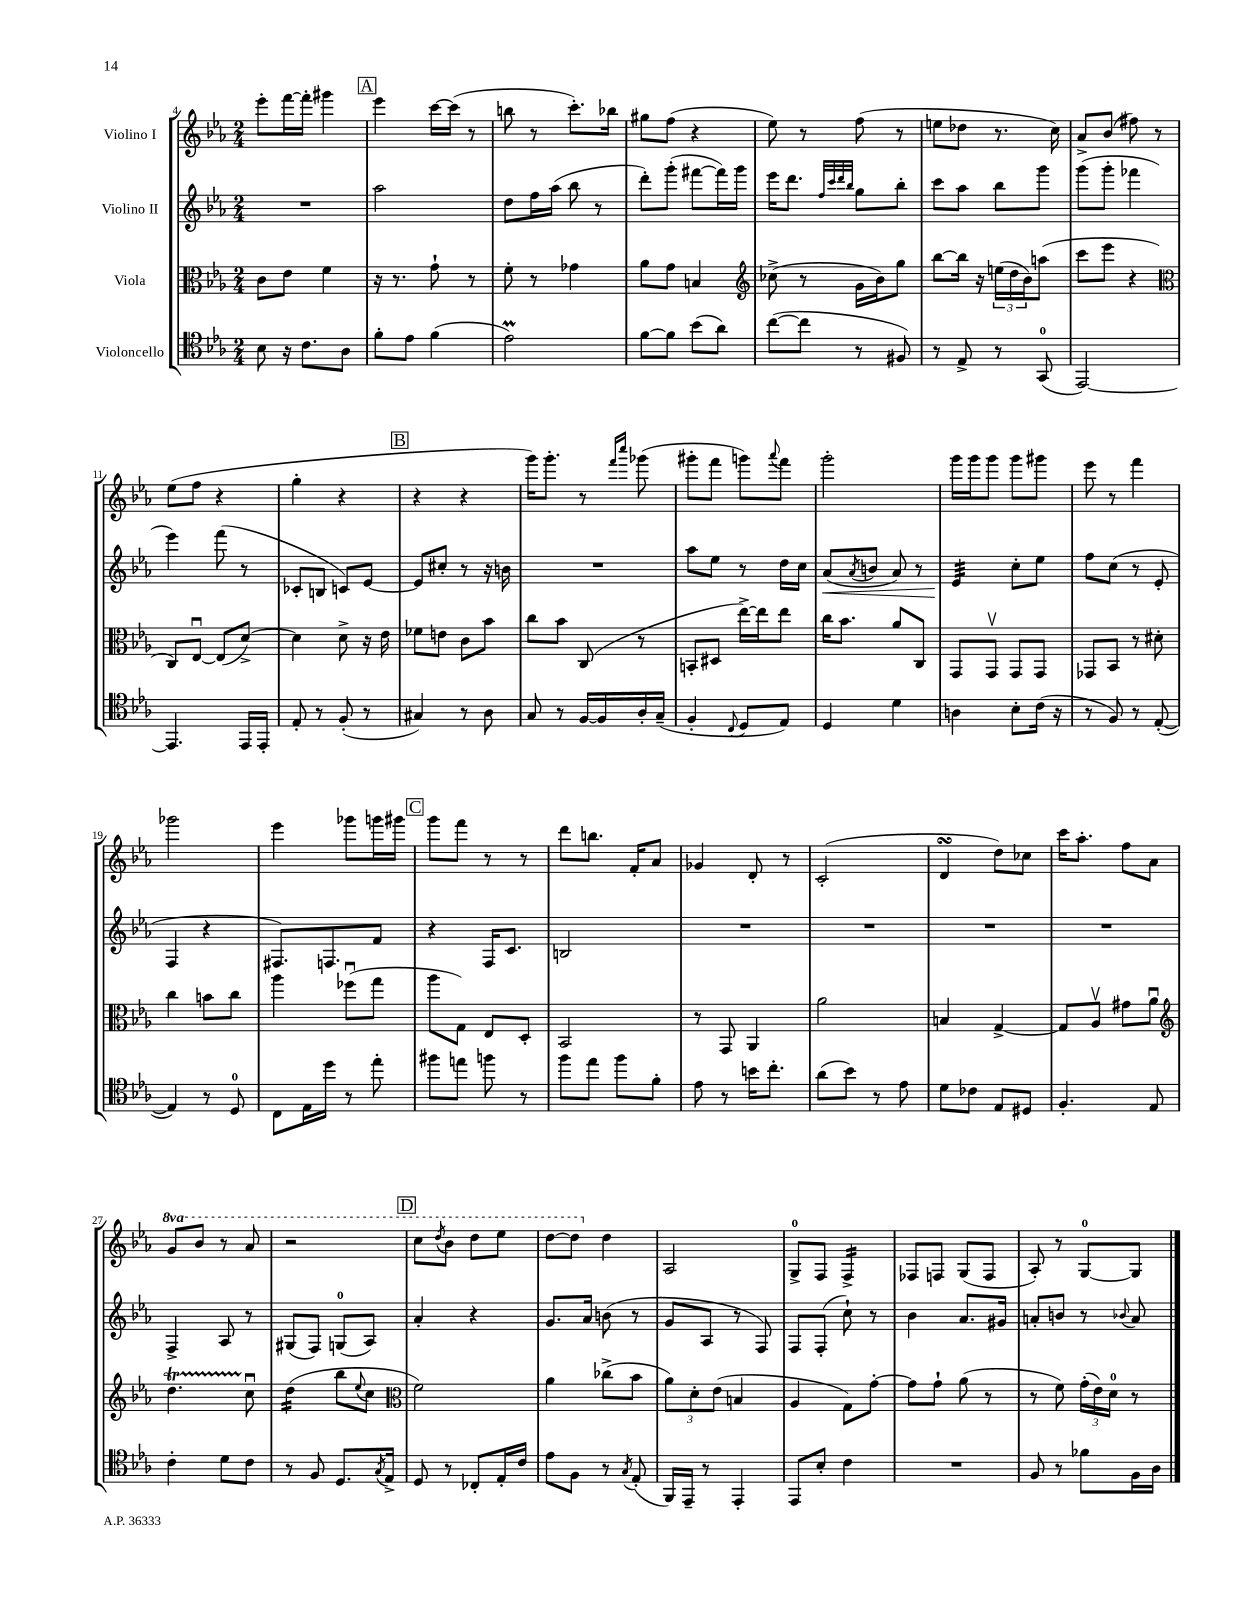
<<
\new StaffGroup <<
\new Staff = "s0" \with { instrumentName = "Violino I" } {
    \clef treble \key ees \major \numericTimeSignature \time 2/4 \set Staff.ottavationMarkups = #ottavation-simple-ordinals
    ees'''8-. f'''16~ f'''16-. gis'''4 |
    \mark \markup { \box "A" } ees'''4 c'''16~ c'''16( r8 |
    b''8 r8 c'''8.-.) bes''16 |
    gis''8 f''8( r4 |
    ees''8) r8 f''8( r8 |
    e''8 des''8 r8. c''16) |
    aes'8-> bes'8( fis''8) r8 |
    ees''8( f''8 r4 |
    g''4-. r4 |
    \mark \markup { \box "B" } r4 r4 |
    g'''16) g'''8.-. r8 \grace { f'''16 c''''16 } ges'''8( |
    gis'''8-. f'''8 g'''8) \appoggiatura { aes'''8 } f'''8 |
    g'''2-. |
    g'''16 g'''16 g'''8 g'''8 gis'''8 |
    ees'''8 r8 f'''4 |
    ges'''2 |
    ees'''4 ges'''8 g'''16 gis'''16 |
    \mark \markup { \box "C" } g'''8 f'''8 r8 r8 |
    d'''8 b''8. f'16-. aes'8 |
    ges'4 d'8-. r8 |
    c'2-.( |
    d'4\turn d''8) ces''8 |
    c'''16 aes''8.-. f''8 aes'8 |
    \ottava #1 g''8 bes''8 r8 aes''8 |
    r2 |
    \mark \markup { \box "D" } c'''8 \acciaccatura { d'''8 } bes''8 d'''8 ees'''8 |
    d'''8~ d'''8 \ottava #0 d''4 |
    aes2 |
    g8-0-> f8 f4:16-> |
    fes8 f8 g8( f8 |
    aes8-.) r8 g8-0~ g8 \bar "|." |
}
\new Staff = "s1" \with { instrumentName = "Violino II" } {
    \clef treble \key ees \major \numericTimeSignature \time 2/4
    R2 |
    \mark \markup { \box "A" } aes''2 |
    d''8 f''16 aes''16( bes''8 r8 |
    d'''8-.) g'''8-.( fis'''8~ fis'''16) g'''16 |
    ees'''16 d'''8. \grace { f''32 c'''32 d'''32 bes''32 } g''8 bes''8-. |
    c'''8 aes''8 bes''8 g'''8 |
    g'''8( g'''8-. fes'''4 |
    ees'''4) f'''8( r8 |
    ces'8-. b8 c'8) ees'8~ |
    \mark \markup { \box "B" } ees'8 cis''8-. r8 r16 b'16 |
    R2 |
    aes''8 ees''8 r8 d''16 c''16 |
    aes'8\<( \acciaccatura { aes'8 } b'8 aes'8) r8 |
    ees'4:32\! c''8-. ees''8 |
    f''8 c''8( r8 ees'8-. |
    f4 r4 |
    fis8.) f8. f'8 |
    \mark \markup { \box "C" } r4 f16 c'8. |
    b2 |
    R2 |
    R2 |
    R2 |
    R2 |
    f4-> aes8 r8 |
    gis8( f8) g8-0( aes8) |
    \mark \markup { \box "D" } aes'4-. r4 |
    g'8. aes'16 b'8( r8 |
    g'8 aes8 r8 f8) |
    f8 f8-.( c''8-!) r8 |
    bes'4 aes'8. gis'16 |
    a'8-. b'8 r8 \appoggiatura { bes'8 } a'8 \bar "|." |
}
\new Staff = "s2" \with { instrumentName = "Viola" } {
    \clef alto \key ees \major \numericTimeSignature \time 2/4
    c'8 ees'8 f'4 |
    \mark \markup { \box "A" } r16 r8. g'8-! r8 |
    f'8-. r8 ges'4 |
    aes'8 g'8 b4 |
    \clef treble ces''8->( r8 g'16 bes'16) g''8 |
    bes''8~ bes''16 r16 \tuplet 3/2 { e''16( d''16 bes'16) } a''8( |
    c'''8 ees'''8 r4 |
    \clef alto c8) ees8~\downbow ees8( d'8~->) |
    d'4 d'8-> r16 ees'16 |
    \mark \markup { \box "B" } fes'8 e'8 c'8 bes'8 |
    c''8 bes'8 c8( r8 |
    b,8-. dis8 ees''16~->) ees''16 ees''8 |
    c''16 bes'8. aes'8 c8 |
    g,8 g,8\upbow g,8 g,8 |
    ges,8 bes,8 r8 dis'8-. |
    c''4 b'8 c''8 |
    aes''4 fes''8\downbow( g''8 |
    \mark \markup { \box "C" } aes''8 g8) ees8 d8-. |
    bes,2 |
    r8 g,8 aes,4 |
    aes'2 |
    b4 g4~-> |
    g8 aes8\upbow gis'8 aes'8\downbow |
    \clef treble d''4.\startTrillSpan c''8\downbow\stopTrillSpan |
    d''4:16( bes''8 \appoggiatura { ees''8 } c''8 |
    \mark \markup { \box "D" } \clef alto f'2) |
    aes'4 ces''8->( bes'8 |
    \tuplet 3/2 { aes'8) d'8-. ees'8( } b4 |
    aes4 g8) g'8~-. |
    g'8 g'8-! aes'8( r8 |
    r8 f'8) \tuplet 3/2 { g'16-.( ees'16) d'16-0 } r8 \bar "|." |
}
\new Staff = "s3" \with { instrumentName = "Violoncello" } {
    \clef tenor \key ees \major \numericTimeSignature \time 2/4
    bes8 r16 c'8. aes8 |
    \mark \markup { \box "A" } f'8-. ees'8 f'4( |
    ees'2\prall) |
    f'8~ f'8 bes'8( aes'8) |
    c''8~( c''8 r8 fis8) |
    r8 ees8-> r8 g,8-0( |
    ees,2~) |
    ees,4. ees,16 ees,16-. |
    ees8-. r8 f8-.( r8 |
    \mark \markup { \box "B" } gis4) r8 aes8 |
    g8 r8 f16~ f16 aes16-. g16--( |
    f4-. \appoggiatura { c8 } d8 ees8) |
    d4 d'4 |
    a4 bes8-. c'16( r16 |
    r8 f8) r8 ees8~-.( |
    ees4) r8 d8-0 |
    c8 ees16 d''16 r8 ees''8-. |
    \mark \markup { \box "C" } fis''8 e''8 f''8 r8 |
    f''8 ees''8 f''8 f'8-. |
    ees'8 r8 b'16 c''8.-. |
    aes'8( bes'8) r8 ees'8 |
    d'8 ces'8 ees8 dis8 |
    f4.-. ees8 |
    c'4-. d'8 c'8 |
    r8 f8 d8. \acciaccatura { g8 } ees16-> |
    \mark \markup { \box "D" } d8 r8 ces8-. ees16-. c'16 |
    ees'8 f8 r8 \acciaccatura { g8 } ees8-.( |
    f,16) ees,16-- r8 ees,4-. |
    ees,8 bes8-. c'4 |
    R2 |
    f8 r8 fes'8 f16 aes16 \bar "|." |
}
>>
>>
\layout { \context { \Score currentBarNumber = #4 } }
